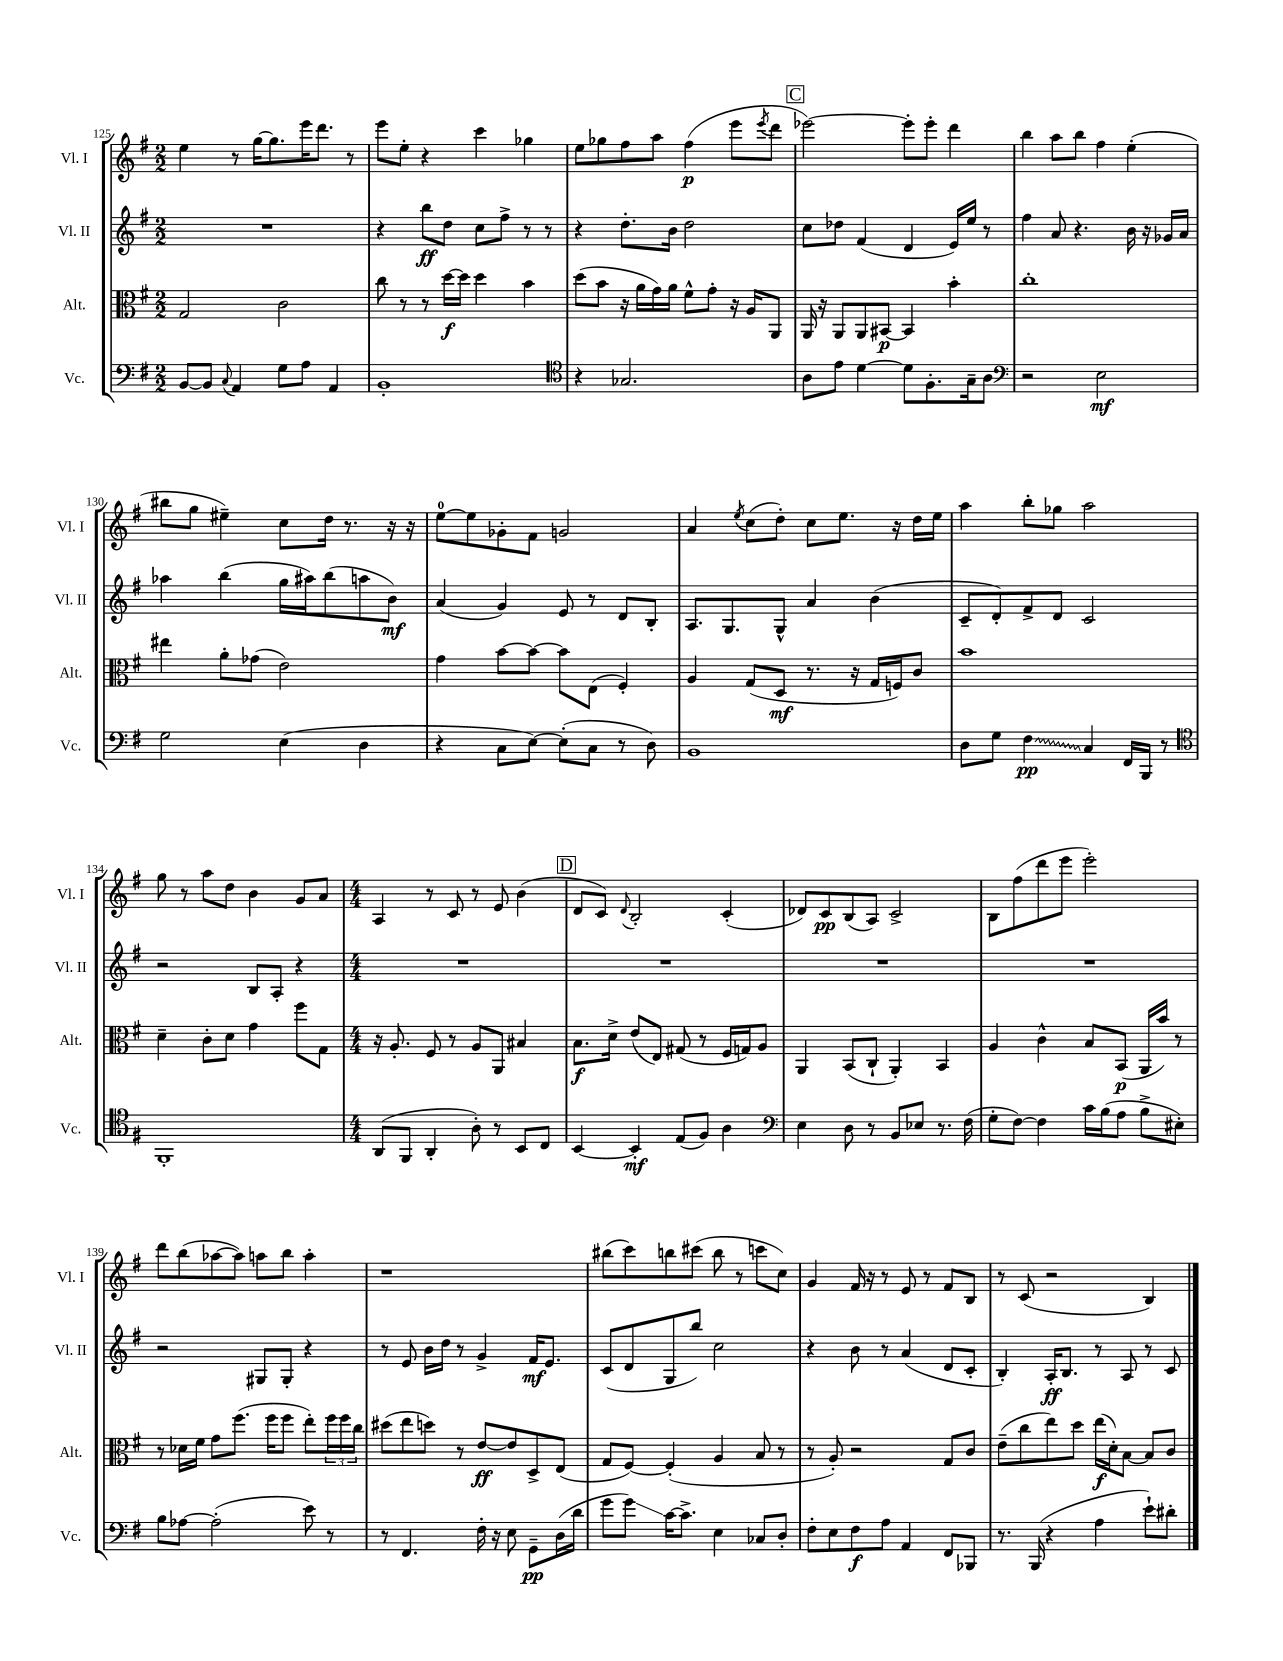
<<
\new StaffGroup <<
\new Staff = "s0" \with { instrumentName = "Vl. I" shortInstrumentName = "Vl. I" } {
    \clef treble \key g \major \numericTimeSignature \time 2/2
    e''4 r8 g''16~ g''8. e'''16 d'''8. r8 |
    e'''8 e''8-. r4 c'''4 ges''4 |
    e''8 ges''8 fis''8 a''8 fis''4\p( e'''8 \acciaccatura { e'''8 } d'''8 |
    \mark \markup { \box "C" } ees'''2~) ees'''8-. ees'''8-. d'''4 |
    b''4 a''8 b''8 fis''4 e''4-.( |
    bis''8 g''8 eis''4--) c''8 d''16 r8. r16 r16 |
    e''8-0~ e''8 ges'8-. fis'8 g'2 |
    a'4 \acciaccatura { e''8 } c''8( d''8-.) c''8 e''8. r16 d''16 e''16 |
    a''4 b''8-. ges''8 a''2 |
    g''8 r8 a''8 d''8 b'4 g'8 a'8 |
    \numericTimeSignature \time 4/4 a4 r8 c'8 r8 e'8 b'4( |
    \mark \markup { \box "D" } d'8 c'8) \appoggiatura { d'8 } b2-. c'4-.( |
    des'8) c'8\pp b8( a8) c'2-> |
    b8 fis''8( d'''8 e'''8 e'''2-.) |
    d'''8 b''8( aes''8~ aes''8) a''8 b''8 a''4-. |
    r1 |
    bis''8( c'''8) b''8 cis'''8( b''8 r8 c'''8 c''8) |
    g'4 fis'16 r16 r8 e'8 r8 fis'8 b8 |
    r8 c'8( r2 b4) \bar "|." |
}
\new Staff = "s1" \with { instrumentName = "Vl. II" shortInstrumentName = "Vl. II" } {
    \clef treble \key g \major \numericTimeSignature \time 2/2
    R1 |
    r4 b''8\ff d''8 c''8 fis''8-> r8 r8 |
    r4 d''8.-. b'16 d''2 |
    \mark \markup { \box "C" } c''8 des''8 fis'4( d'4 e'16) e''16 r8 |
    fis''4 a'8 r4. b'16 r16 ges'16 a'16 |
    aes''4 b''4( g''16 ais''16) b''8( a''8 b'8\mf) |
    a'4( g'4) e'8 r8 d'8 b8-. |
    a8. g8. g8-^ a'4 b'4( |
    c'8-- d'8-.) fis'8-> d'8 c'2 |
    r2 b8 a8-. r4 |
    \numericTimeSignature \time 4/4 R1 |
    \mark \markup { \box "D" } R1 |
    R1 |
    R1 |
    r2 gis8 gis8-. r4 |
    r8 e'8 b'16 d''16 r8 g'4-> fis'16\mf e'8. |
    c'8( d'8 g8 b''8) c''2 |
    r4 b'8 r8 a'4( d'8 c'8-. |
    b4-.) a16-.\ff b8. r8 a8 r8 c'8 \bar "|." |
}
\new Staff = "s2" \with { instrumentName = "Alt." shortInstrumentName = "Alt." } {
    \clef alto \key g \major \numericTimeSignature \time 2/2
    g2 c'2 |
    c''8 r8 r8 d''16~\f d''16 d''4 b'4 |
    d''8( b'8 r16 a'16 g'16) a'16 fis'8-^ g'8-. r16 a16 a,8 |
    \mark \markup { \box "C" } a,16 r16 a,8 a,8 bis,8~\p bis,4 b'4-. |
    c''1-. |
    eis''4 a'8-. ges'8( e'2) |
    g'4 b'8~ b'8~ b'8 e8( fis4-.) |
    a4 g8( d8\mf r8. r16 g16 f16) c'8 |
    b'1 |
    d'4-- c'8-. d'8 g'4 fis''8 g8 |
    \numericTimeSignature \time 4/4 r16 a8.-. fis8 r8 a8 a,8 bis4 |
    \mark \markup { \box "D" } b8.\f d'16-> e'8( e8) gis8( r8 fis16 g16) a8 |
    a,4 b,8( c8-! a,4-.) b,4 |
    a4 c'4-^ b8 b,8\p( a,16 b'16) r8 |
    r8 des'16 fis'16 g'8 fis''8.( fis''16 fis''8 e''8-.) \tuplet 3/2 { fis''16 fis''16 c''16 } |
    dis''8( e''8 d''8) r8 e'8~\ff e'8 d8-> e8( |
    g8 fis8~) fis4-.( a4 b8 r8 |
    r8 a8-.) r2 g8 c'8 |
    e'8--( c''8 e''8) d''8 e''16\f( d'16-.) b8~ b8 c'8 \bar "|." |
}
\new Staff = "s3" \with { instrumentName = "Vc." shortInstrumentName = "Vc." } {
    \clef bass \key g \major \numericTimeSignature \time 2/2
    b,8~ b,8 \appoggiatura { c8 } a,4 g8 a8 a,4 |
    b,1-. |
    \clef tenor r4 ges2. |
    \mark \markup { \box "C" } a8 e'8 d'4~ d'8 fis8.-. g16-- a8 |
    \clef bass r2 e2\mf |
    g2 e4( d4 |
    r4 c8 e8~) e8-.( c8 r8 d8) |
    b,1 |
    d8 g8 \once \override Glissando.style = #'zigzag fis4\glissando\pp c4 fis,16 b,,16 r8 |
    \clef tenor fis,1-. |
    \numericTimeSignature \time 4/4 a,8( fis,8 a,4-. a8-.) r8 b,8 c8 |
    \mark \markup { \box "D" } b,4~ b,4-.\mf e8( fis8) a4 |
    \clef bass e4 d8 r8 b,8 ees8 r8. fis16( |
    g8-. fis8~) fis4 c'16 b16( a8 b8-> eis8-.) |
    b8 aes8~ aes2-.( e'8) r8 |
    r8 fis,4. fis16-. r16 e8 g,8--\pp d16( d'16 |
    g'8 g'8\glissando) c'16~ c'8.-> e4 ces8 d8-. |
    fis8-. e8 fis8\f a8 a,4 fis,8 bes,,8 |
    r8. b,,16( r4 a4 e'8-!) dis'8-. \bar "|." |
}
>>
>>
\layout { \context { \Score currentBarNumber = #125 } }
